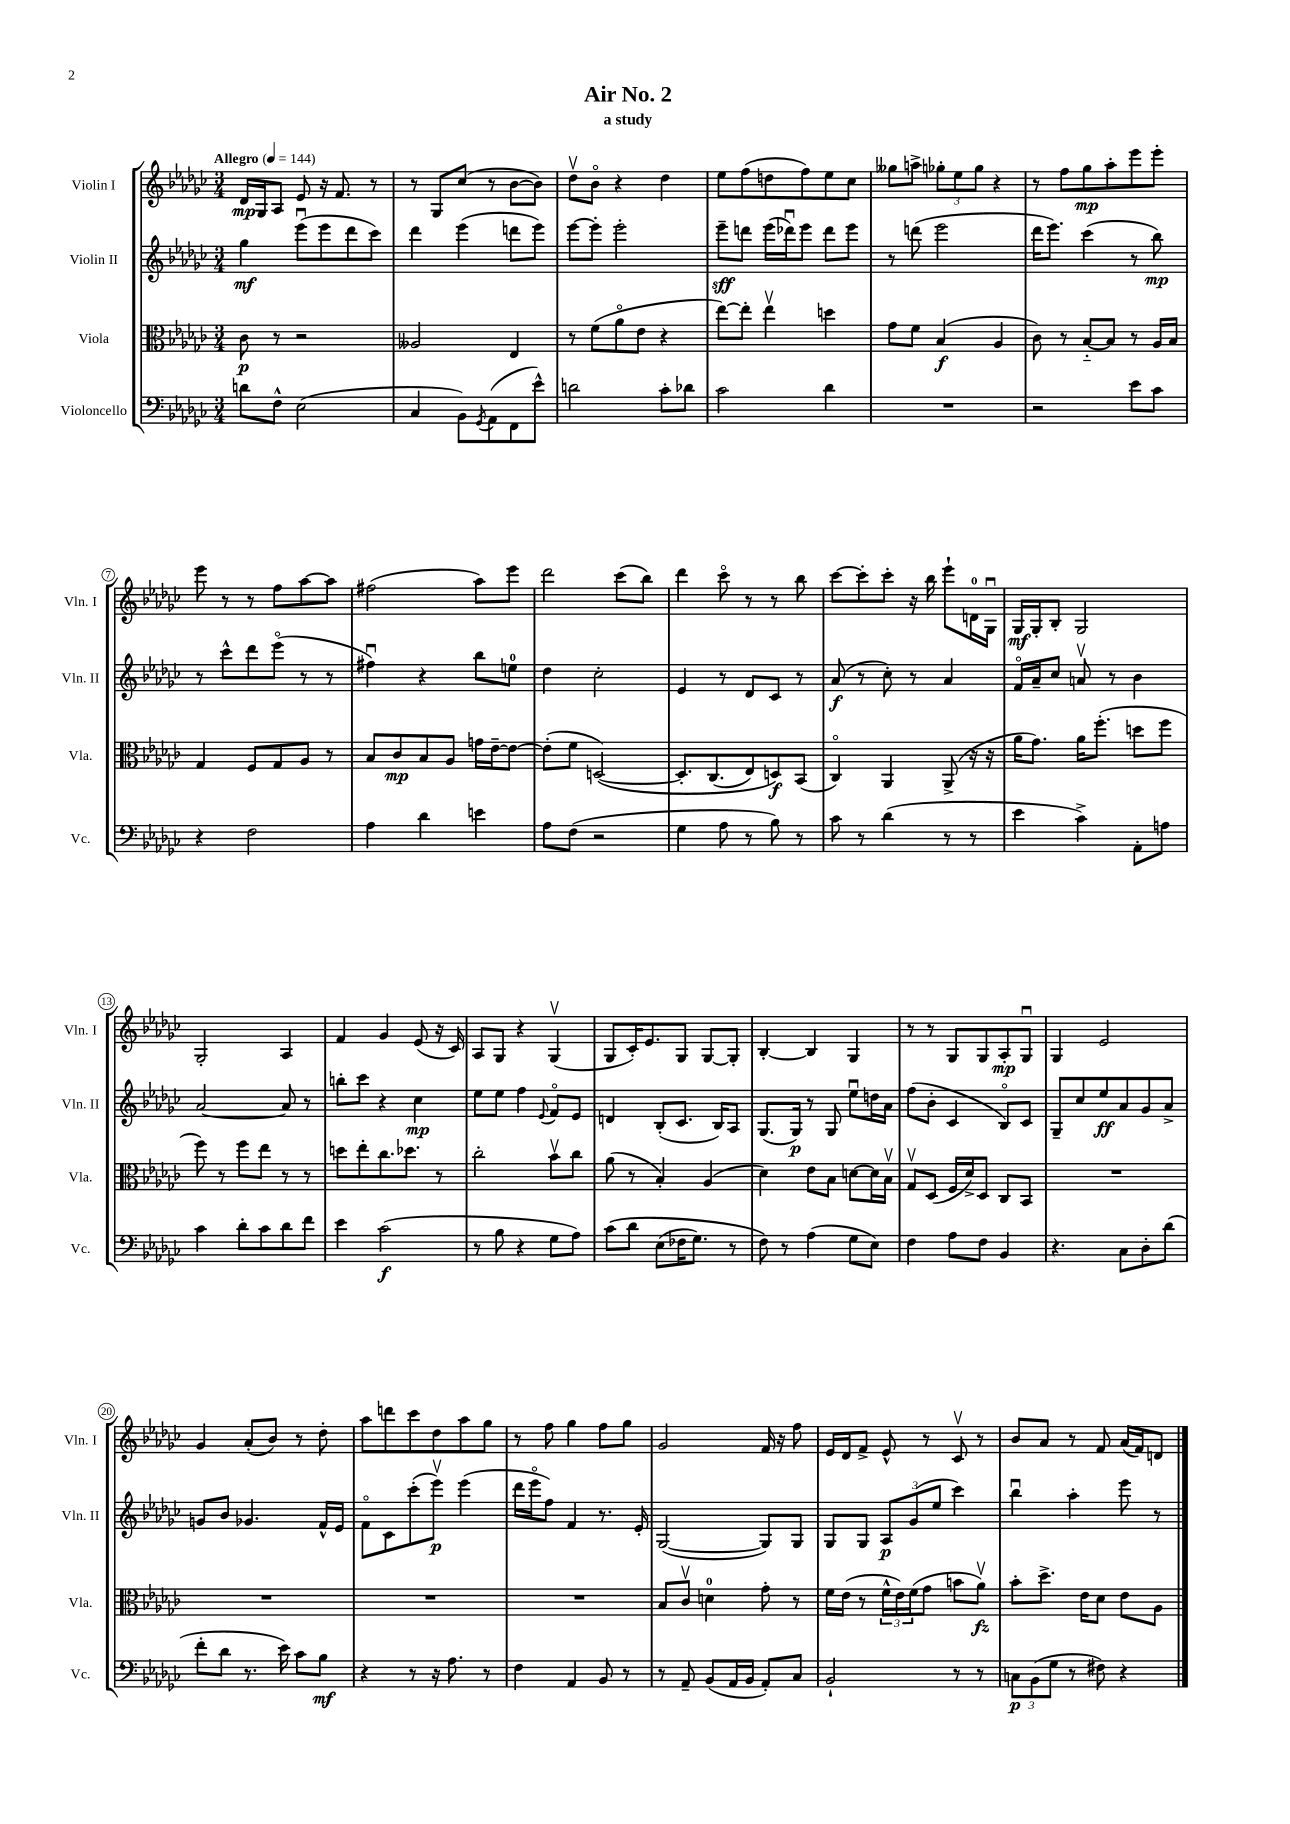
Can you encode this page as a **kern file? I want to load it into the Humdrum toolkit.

**kern	**kern	**kern	**kern
*staff4	*staff3	*staff2	*staff1
*clefF4	*clefC3	*clefG2	*clefG2
*k[b-e-a-d-g-c-]	*k[b-e-a-d-g-c-]	*k[b-e-a-d-g-c-]	*k[b-e-a-d-g-c-]
*M3/4	*M3/4	*M3/4	*M3/4
*MM144	*MM144	*MM144	*MM144
8d	8c-	4gg-	16d-
.	.	.	16G-
8F^^	8r	.	8A-
(2E-	2r	(8eee-u	8e-
.	.	8eee-	16r
.	.	.	8.f
.	.	8ddd-	.
.	.	8ccc-)	8r
=	=	=	=
4C-	2A--	4ddd-	8r
.	.	.	8G-
8BB-)	.	(4eee-	(8cc-
8qGG-	.	.	.
(8AA-	.	.	8r
8FF	4E-	8ddd	[8b-
8e-^^)	.	8eee-)	8b-])
=	=	=	=
2d	8r	[8eee-	8dd-v
.	(8f	8eee-']	8b-o
.	8a-o	2eee-'	4r
.	8e-	.	.
8c-'	4r	.	4dd-
8d-	.	.	.
=	=	=	=
2c-	[8ee-)	8eee-~	8ee-
.	8ee-']	8ddd	(8ff
.	4ee-v	(16eee-	8dd
.	.	16ddd-u)	.
.	.	8eee-	8ff)
4d-	4dd	8ddd-	8ee-
.	.	8eee-	8cc-
=	=	=	=
2.r	8g-	8r	8gg--
.	8f	(8ddd	8aa^
.	(4B-	2eee-	12gg-'
.	.	.	12ee-
.	.	.	12gg-
.	4A-	.	4r
=	=	=	=
2r	8c-)	16ddd-	8r
.	.	8.eee-)	.
.	8r	.	8ff
.	[8B-'~	(4ccc-	8gg-
.	8B-]	.	8aa-'
8e-	8r	8r	8eee-
8c-	16A-	8bb-)	8eee-'
.	16B-	.	.
=	=	=	=
4r	4G-	8r	8eee-
.	.	8ccc-^^	8r
2F	8F	8ddd-	8r
.	8G-	(8eee-o	8ff
.	8A-	8r	[8aa-
.	8r	8r	8aa-]
=	=	=	=
4A-	8B-	4ff#u)	(2ff#
.	8c-	.	.
4d-	8B-	4r	.
.	8A-	.	.
4e	16g	8bb-	8aa-)
.	[16e-~	.	.
.	8e-_	8ee	8eee-
=	=	=	=
8A-	(8e-']	4dd-	2ddd-
(8F	8f	.	.
2r	&([2D)	2cc-'	.
.	.	.	(8ccc-
.	.	.	8bb-)
=	=	=	=
4G-	8.D']	4e-	4ddd-
.	(8.C-	.	.
8A-	.	8r	8ccc-o
8r	8E-)	8d-	8r
8B-)	8D&)	8c-	8r
8r	(8BB-	8r	8bb-
=	=	=	=
8c-	4C-o)	(8a-	[8ccc-
8r	.	8r	8ccc-']
(4d-	4AA-	8cc-')	8ccc-'
.	.	8r	16r
.	.	.	16bb-
8r	(8AA-^	4a-	8eee-`
8r	16r	.	16d
.	16r	.	16G-u
=	=	=	=
4e-	16a-	16fo	16G-
.	8.g-)	16a-~	16G-'
.	.	8cc-	8B-'
4c-^)	16a-	8av	2G-
.	(8.ff'	.	.
.	.	8r	.
8AA-'	8dd	4b-	.
8A	8ff	.	.
=	=	=	=
4c-	8ff)	[2a-	2G-'
.	8r	.	.
8d-'	8ff	.	.
8c-	8ee-	.	.
8d-	8r	8a-]	4A-
8f	8r	8r	.
=	=	=	=
4e-	8dd	8bb'	4f
.	8ee-'	8ccc-	.
(2c-	8.cc-	4r	4g-
.	8.dd-	.	.
.	.	4cc-	(8e-
.	8r	.	16r
.	.	.	16c-)
=	=	=	=
8r	2cc-'	8ee-	8A-
8B-	.	8ee-	8G-
4r	.	4ff	4r
.	.	8qqe-	.
8G-	8b-v	8fo	(4G-v
8A-)	8cc-	8e-	.
=	=	=	=
&(8c-	(8a-	4d	8G-
8d-	8r	.	16c-')
.	.	.	8.e-
(8E-	4B-')	(8B-'	.
16F-	.	8.c-	8G-
8.G-)	.	.	.
.	(4A-	.	[8G-
.	.	16B-)	.
8r	.	8A-	8G-']
=	=	=	=
8F&)	4d-)	(8.G-	[4B-'
8r	.	.	.
.	.	16G-)	.
(4A-	8e-	8r	4B-]
.	8B-	8G-	.
8G-	[8d	8ee-u	4G-
8E-)	16d]	16dd	.
.	16B-v	16a-	.
=	=	=	=
4F	8G-v	(8ff	8r
.	(8D-	8b-'	8r
8A-	16F	4c-	8G-
.	16d-^)	.	.
8F	8D-	.	8G-
4BB-	8C-	8B-o)	8A-'
.	8BB-	8c-	8G-u
=	=	=	=
4.r	2.r	8G-~	4G-
.	.	8cc-	.
.	.	8ee-	2e-
8C-	.	8a-	.
8D-'	.	8g-	.
(8d-	.	8a-^	.
=	=	=	=
8f'	2.r	8g	4g-
8d-	.	8b-	.
8.r	.	4.g-	(8a-'
.	.	.	8b-)
16e-)	.	.	.
8c-	.	.	8r
8B-	.	16f^^	8dd-'
.	.	16e-	.
=	=	=	=
4r	2.r	8fo	8aa-
.	.	8c-	8ddd
8r	.	(8ccc-'	8ccc-
16r	.	8eee-v)	8dd-
8.A-	.	.	.
.	.	(4eee-	8aa-
8r	.	.	8gg-
=	=	=	=
4F	2.r	16ddd-	8r
.	.	16eee-o	.
.	.	8ff)	8ff
4AA-	.	4f	4gg-
8BB-	.	8.r	8ff
8r	.	.	8gg-
.	.	16e-'	.
=	=	=	=
8r	8B-	([2G-	2g-
8AA-~	8c-v	.	.
(8BB-	4d	.	.
16AA-	.	.	.
16BB-	.	.	.
8AA-')	8g-'	8G-])	16f
.	.	.	16r
8C-	8r	8G-	8ff
=	=	=	=
2BB-`	16f	8G-	16e-
.	(16e-	.	16d-
.	8r	8G-	8f^
.	24f^^	12A-	8e-^^
.	24e-)	.	.
.	(24f	(12g-	.
.	8g-	.	8r
.	.	12ee-	.
8r	8b	4ccc-)	8c-v
8r	8a-v)	.	8r
=	=	=	=
12C	8b-'	4bb-u	8b-
(12BB-	.	.	.
.	8.dd-^	.	8a-
12G-	.	.	.
8r	.	4aa-'	8r
.	16e-	.	.
8F#)	8d-	.	8f
4r	8e-	8eee-	(16a-
.	.	.	16f)
.	8A-	8r	8d
==	==	==	==
*-	*-	*-	*-
